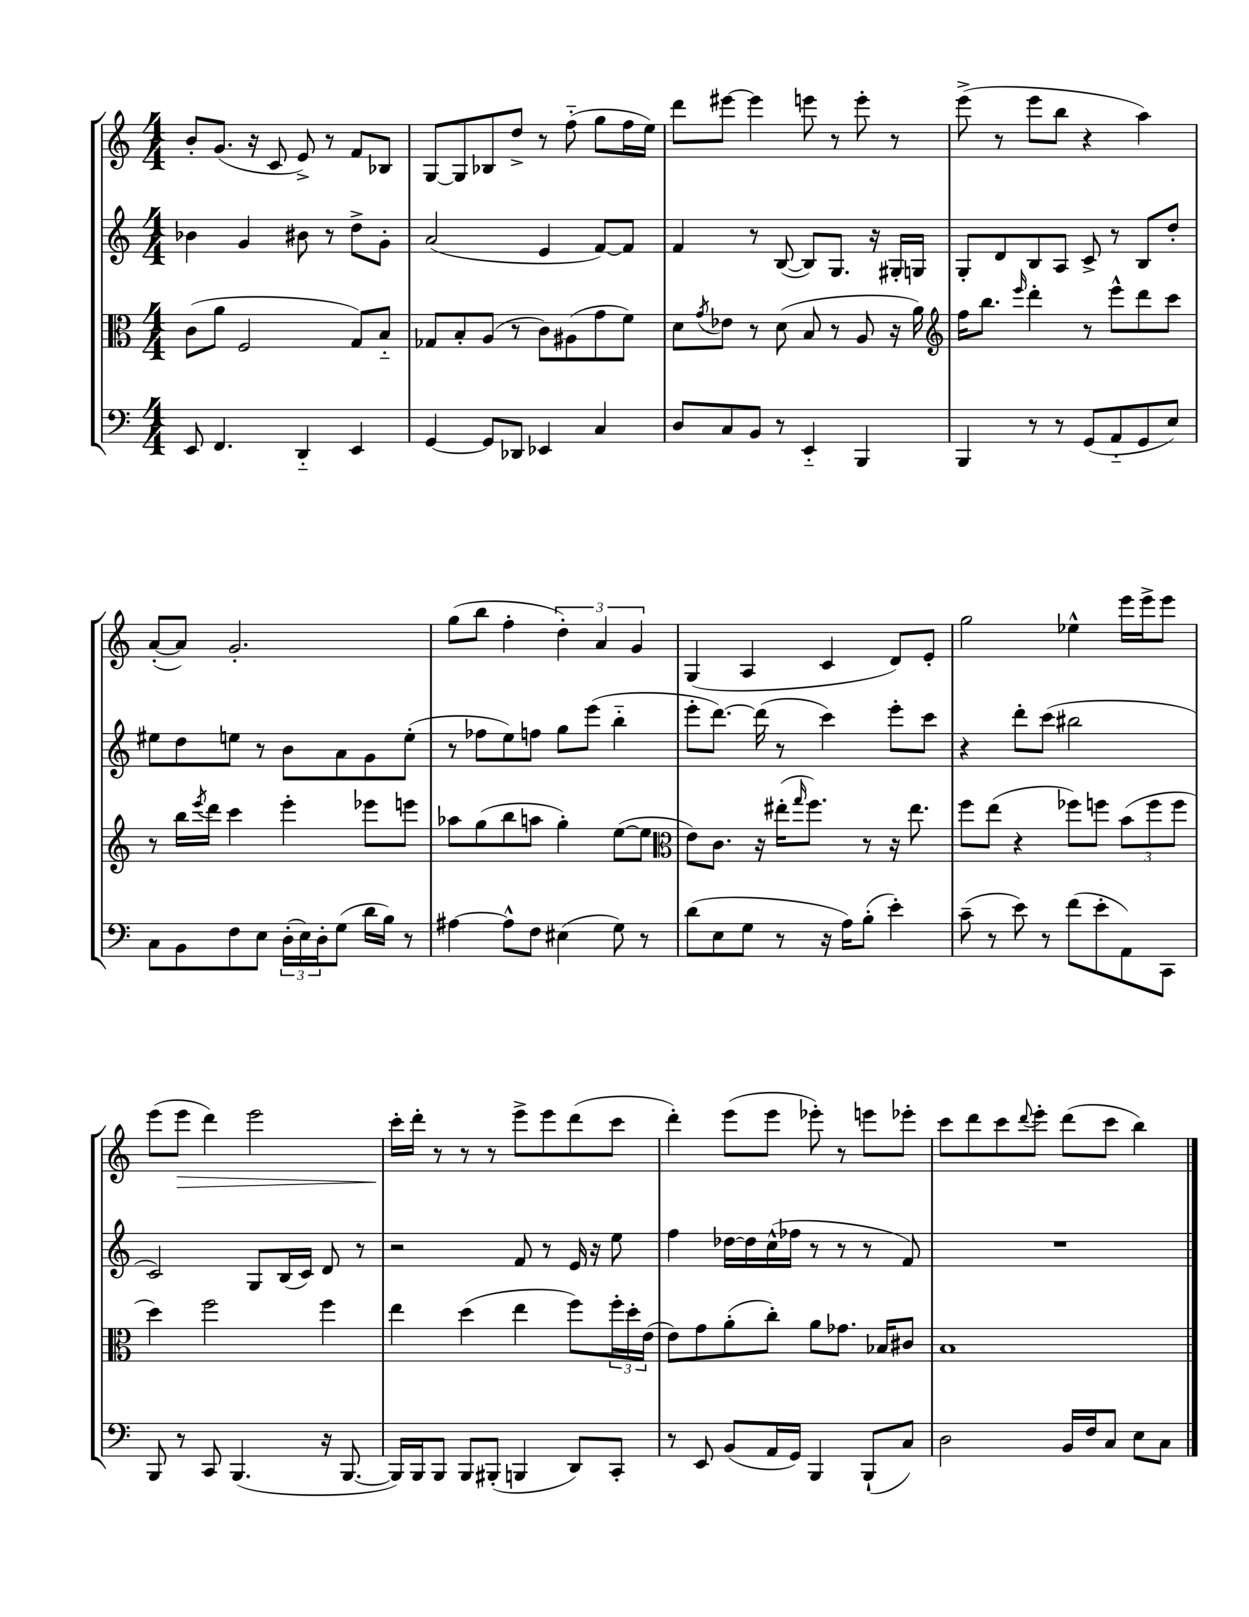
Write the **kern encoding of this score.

**kern	**kern	**kern	**kern
*staff4	*staff3	*staff2	*staff1
*clefF4	*clefC3	*clefG2	*clefG2
*k[]	*k[]	*k[]	*k[]
*M4/4	*M4/4	*M4/4	*M4/4
8EE/	(8c\L	4b-\	8b'/L
4.FF/	8a\J	.	(8.g/J
.	2F/	4g/	.
.	.	.	16r
.	.	.	8c/
4DD'~/	.	8b#\	8e^/)
.	.	8r	8r
4EE/	8G/L)	8dd^\L	8f/L
.	8B'~/J	8g'\J	8B-/J
=	=	=	=
[4GG/	8G-/L	(2a/	[8G/L
.	8B'/	.	8G/]
8GG/]L	(8A/J	.	8B-/
8DD-/J	8r	.	8dd^/J
4EE-/	8c\L)	4e/	8r
.	(8A#\	.	(8ff'~\
4C/	8g\	[8f/L)	8gg\L
.	8f\J)	8f/]J	16ff\L
.	.	.	16ee\JJ)
=	=	=	=
8D/L	8d\L	4f/	8ddd\L
.	8qg/	.	.
8C/	8e-\J	.	[8eee#\J
8BB/J	8r	8r	4eee#\]
8r	(8d\	([8B/	.
4EE'~/	8B/	8B/]L)	8eee\
.	8r	8.G/J	8r
4BBB/	8A/	.	8eee'\
.	.	16r	.
.	16r	16G#'/LL	8r
.	16a\)	16G/JJ	.
=	=	=	=
*	*clefG2	*	*
4BBB/	16ff\LK	8G'/L	(8eee^\
.	8.bb\J	.	.
.	.	8d/	8r
.	16qqeee/	.	.
8r	4ddd'\	8B/	8eee\L
8r	.	8A/J	8bb\J
(8GG/L	8r	8c^/	4r
8AA'~/	8eee^^\L	8r	.
8GG/	8ddd\	8B/L	4aa\)
8E/J)	8ccc\J	8dd'/J	.
=	=	=	=
8C\L	8r	8ee#\L	([8a'/L
8BB\	16bb\LL	8dd\	8a/]J)
.	8qeee/	.	.
.	16ddd\JJ	.	.
8F\	4ccc\	8ee\J	2.g'/
8E\J	.	8r	.
(24D'\LL	4eee'\	8b\L	.
24E\)	.	.	.
24D'\J	.	.	.
(8G\J	.	8a\	.
16d\LL	8eee-\L	8g\	.
16B\JJ)	.	.	.
8r	8eee\J	(8ee'\J	.
=	=	=	=
[4A#\	8aa-\L	8r	(8gg\L
.	(8gg\	8ff-\L	8bb\J
8A#^^\]L	8bb\	8ee\)	4ff'\
8F\J	8aa\J	8ff\J	.
(4E#\	4gg'\)	8gg\L	6dd'\)
.	.	(8eee\J	.
.	.	.	6a/
8G\)	([8ee\L	4bb'~\	.
.	.	.	6g/
8r	8ee\]J	.	.
=	=	=	=
*	*clefC3	*	*
(8d\L	8e\L)	8eee'\L	(4G/
8E\	8.c\J	[8.ddd\J)	.
8G\J	.	.	4A/
.	16r	(16ddd\]	.
8r	(16ee#'\LK	8r	.
.	16qqgg/	.	.
.	8.ff\J)	.	.
16r	.	4ccc\)	4c/
16A\LK)	.	.	.
(8B'\J	8r	.	.
4e'\)	16r	8eee'\L	8d/L)
.	8.ee#\	.	.
.	.	8ccc\J	8e'/J
=	=	=	=
(8c~\	8ff\L	4r	2gg\
8r	(8ee\J	.	.
8e\)	4r	8ddd'\L	.
8r	.	(8ccc\J	.
(8f\L	8ff-\L)	2bb#\	4ee-^^\
8e'\	8ff\J	.	.
8AA\)	(12b\L	.	16eee\LL
.	.	.	16eee^\J
.	12ff\	.	.
8CC\J	.	.	8eee\J
.	12ff\J	.	.
=	=	=	=
8BBB/	4dd\)	2c/)	(8eee\L
8r	.	.	8eee\J
8CC/	2ff\	.	4ddd\)
(4.BBB/	.	.	.
.	.	8G/L	2eee\
.	.	(16B/L	.
.	.	16c/JJ)	.
16r	4ff\	8d/	.
[8.BBB/	.	.	.
.	.	8r	.
=	=	=	=
16BBB/]LL)	4ee\	2r	16ccc'\LL
16BBB/J	.	.	16ddd'\JJ
8BBB/J	.	.	8r
8BBB/L	(4dd\	.	8r
(8BBB#'/J	.	.	8r
4BBB/	4ee\	8f/	8eee^\L
.	.	8r	8eee\
8DD/L)	8ff\L)	16e/	(8ddd\
.	.	16r	.
8CC'/J	24ff'\L	8ee\	8ccc\J
.	24dd'\	.	.
.	(24e\JJ	.	.
=	=	=	=
8r	8e\L)	4ff\	4ddd'\)
8EE/	8g\	.	.
(8BB/L	(8a'\	[16dd-\LL	(8eee\L
.	.	16dd-\]	.
16AA/L	8cc'\J)	(16cc^^\	8eee\J
16GG/JJ)	.	16ff-\JJ	.
4BBB/	8a\L	8r	8eee-'\)
.	8.g-\J	8r	8r
(8BBB`/L	.	8r	8eee\L
.	16B-/LK	.	.
8C/J)	8c#/J	8f/)	8eee-'\J
=	=	=	=
2D\	1B	1r	8ccc\L
.	.	.	8ddd\
.	.	.	8ccc\
.	.	.	8qqddd/
.	.	.	8eee'\J
16BB/LL	.	.	(8ddd\L
16F/J	.	.	.
8C/J	.	.	8ccc\J
8E\L	.	.	4bb\)
8C\J	.	.	.
==	==	==	==
*-	*-	*-	*-
